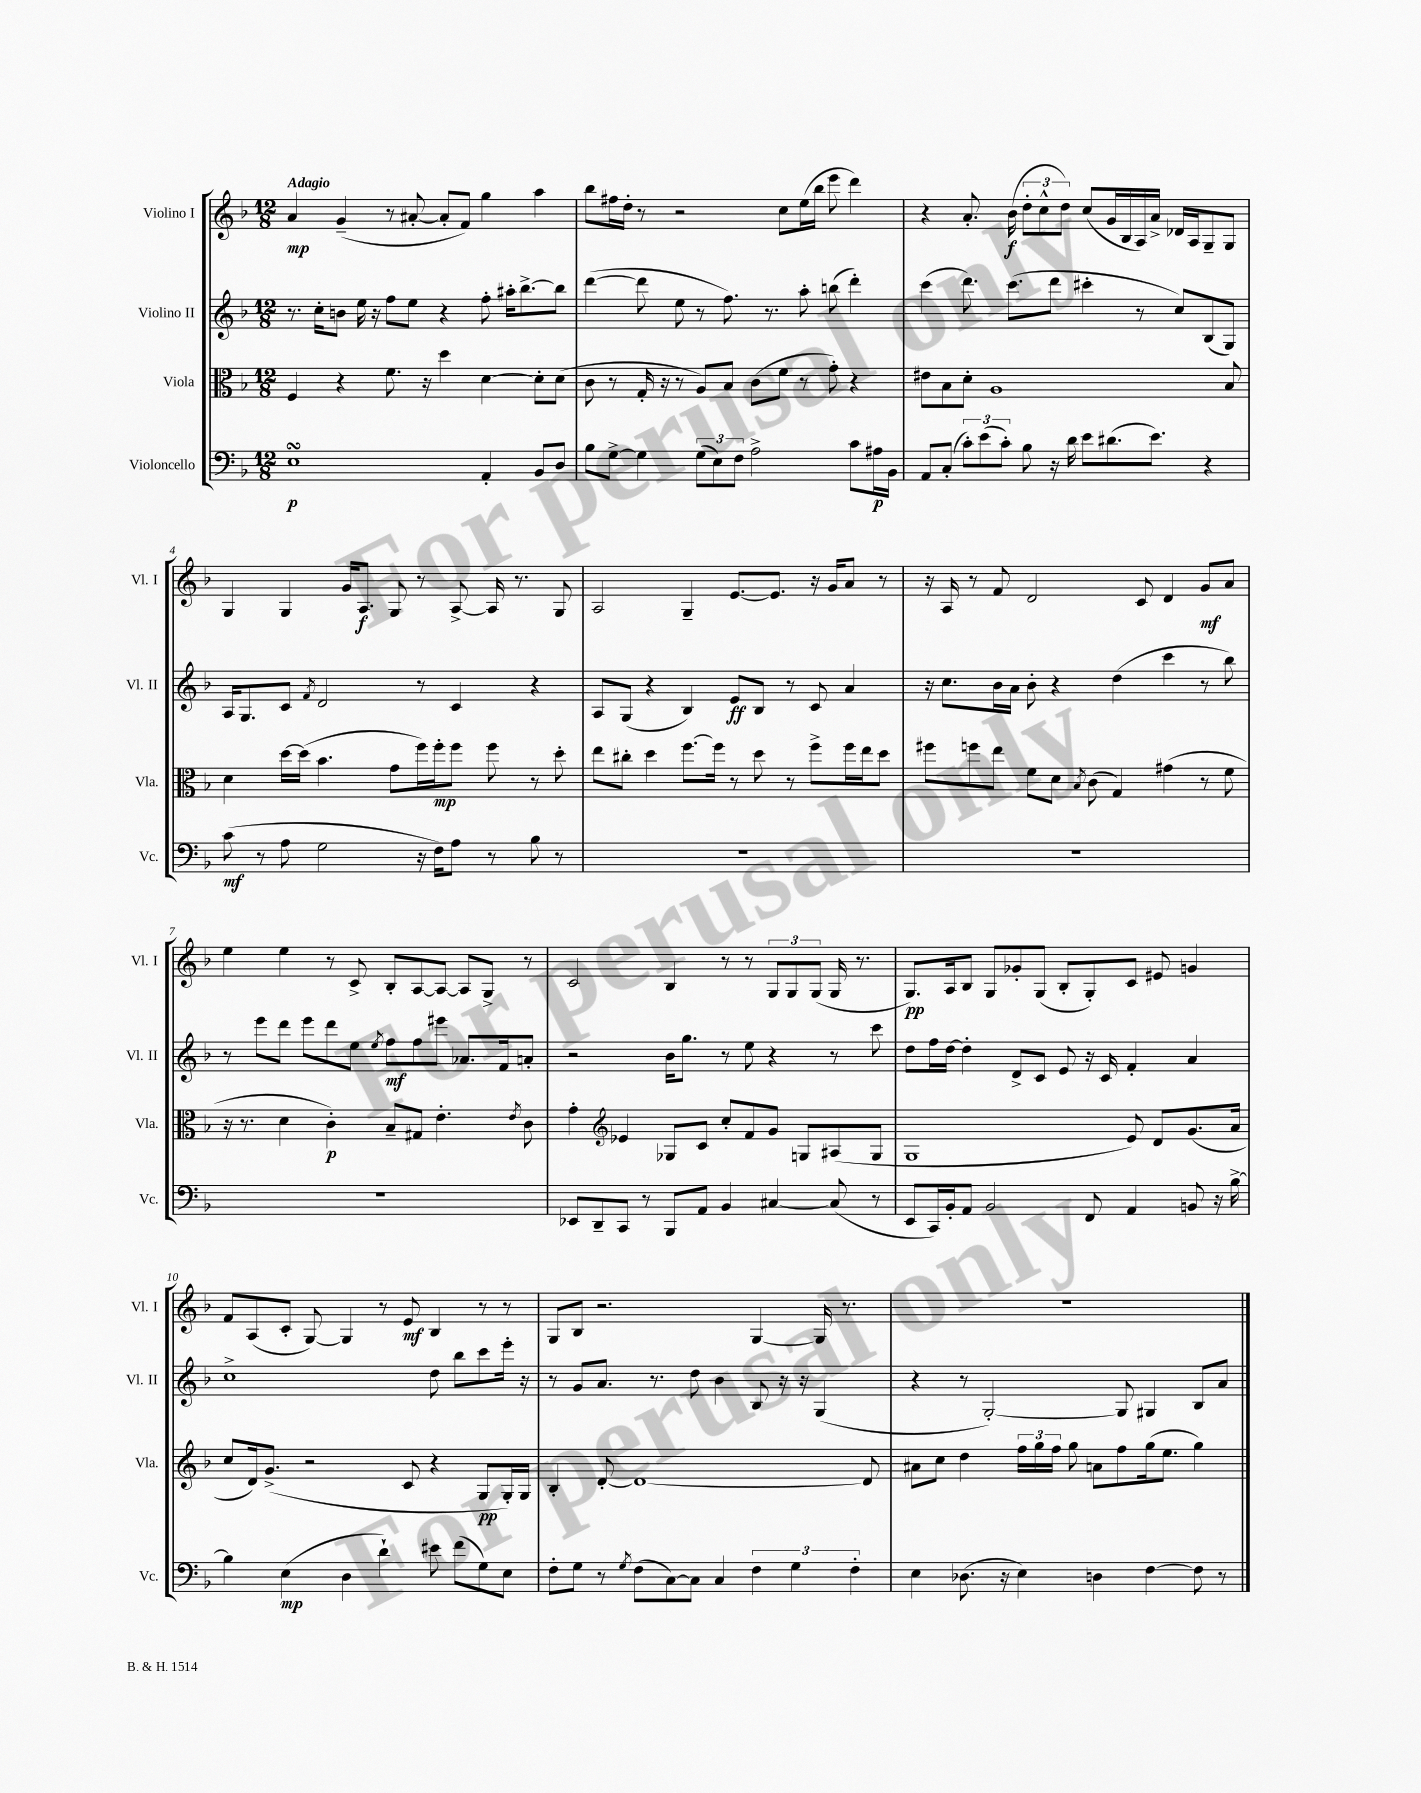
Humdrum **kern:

**kern	**kern	**kern	**kern
*staff4	*staff3	*staff2	*staff1
*clefF4	*clefC3	*clefG2	*clefG2
*k[b-]	*k[b-]	*k[b-]	*k[b-]
*M12/8	*M12/8	*M12/8	*M12/8
1E	4F	8.r	4a
.	.	16cc'	.
.	4r	8b	(4g~
.	.	16ee	.
.	.	16r	.
.	8.f	8ff	8r
.	.	8ee	[8a#'
.	16r	.	.
.	4dd	4r	8a#']
.	.	.	8f)
4AA'	[4d	8ff'	4gg
.	.	16aa#'	.
.	.	[8.bb-^	.
8BB-	8d']	.	4aa
8D	(8d	8bb-]	.
=	=	=	=
8B-	8c	([4ddd	8bb-
[8G^	8r	.	16ff#
.	.	.	16dd'
4G]	16G'	8ddd]	8r
.	16r	.	.
.	8r	8ee	2r
(12G	8A)	8r	.
12E)	.	.	.
.	8B-	8.ff)	.
12F	.	.	.
2A^	(8c	.	.
.	.	8.r	.
.	8f	.	8cc
.	8r	8aa'	(16ee
.	.	.	16bb-
.	8g')	(8bb	8eee
8c	4r	4ddd')	4ddd)
16A#	.	.	.
16BB-	.	.	.
=	=	=	=
8AA	8e#	(4ccc	4r
(8C'	8B-	.	.
12c')	8d'	8.ddd)	8.a'
(12e	.	.	.
.	1A	.	.
12c')	.	.	.
.	.	(8.ccc	(16b-
8B-	.	.	12dd'
.	.	.	12cc^^
16r	.	8ddd	.
.	.	.	12dd)
16d	.	.	.
8e	.	4ccc#'	(8cc
(8.d#	.	.	16g
.	.	.	16B-
.	.	8r	16A)
8.e)	.	.	16a^
.	.	8cc)	16d-
.	.	.	16A
4r	.	(8B-	8G~
.	8B-	8G)	8G
=	=	=	=
(8c	4d	16A	4G
.	.	8.G	.
8r	.	.	.
8A	[16dd	8c	4G
.	(16dd]	.	.
.	.	8qf	.
2G	4.b-	2d	.
.	.	.	16g
.	.	.	8.A
.	8g	.	8G
16r	16ff)	8r	8r
16F)	16ff'	.	.
8A	8ff	4c	[8A^
8r	8ff	.	16A]
.	.	.	8.r
8B-	8r	4r	.
8r	8dd'	.	8G
=	=	=	=
1.r	8ee	8A	2A
.	8cc#'	(8G	.
.	4dd	4r	.
.	[8.ff	4B-)	4G~
.	16ff]	.	.
.	8r	8e	[8.e
.	8dd	8B-	.
.	.	.	8.e]
.	8r	8r	.
.	8ff^	8c	16r
.	.	.	16g
.	16ff	4a	8a
.	16ee	.	.
.	8dd	.	8r
=	=	=	=
1.r	8ff#	16r	16r
.	.	8.cc	16A
.	8ff	.	8r
.	8ee	16b-	8f
.	.	16a	.
.	8f	8b-'	2d
.	8d	4r	.
.	8qB-	.	.
.	(8c	.	.
.	4G)	(4dd	.
.	.	.	8c
.	(4g#	4ccc	4d
.	8r	8r	8g
.	8f	8bb-)	8a
=	=	=	=
1.r	16r	8r	4ee
.	8.r	.	.
.	.	8eee	.
.	4d	8ddd	4ee
.	.	8eee	.
.	4c')	8ddd	8r
.	.	8ee	8c^
.	.	8qee	.
.	8B-~	8ff	8B-'
.	8G#	8ff	[8A
.	4.e'	8eee#	8A_
.	.	8.a-	8A]
.	.	.	8G^
.	.	16f	.
.	8qe	.	.
.	8c	8a'	8r
=	=	=	=
8EE-	4g'	2r	2c
8DD~	.	.	.
*	*clefG2	*	*
8CC	4e-	.	.
8r	.	.	.
8BBB-	8G-	16b-	4B-
.	.	8.gg	.
8AA	8c	.	.
4BB-	8cc'	8r	8r
.	8f	8ee	8r
[4C#	8g	4r	12G
.	.	.	12G
.	8G	.	.
.	.	.	(12G
(8C#]	(8A#	8r	16G
.	.	.	8.r
8r	8G	8ccc	.
=	=	=	=
8EE	1G	8dd	8.G)
16CC)	.	16ff	.
16BB-'	.	[16dd	16A
8AA	.	4dd']	8B-
2BB-	.	.	8G
.	.	8d^	8g-'
.	.	8c	(8G
.	.	8e	8B-'
8FF	.	16r	8G')
.	.	16c	.
4AA	8e)	4f'	8c
.	8d	.	8e#
8BB	(8.g	4a	4g
16r	.	.	.
[16B-^	16a	.	.
=	=	=	=
4B-]	8cc	1cc^	8f
.	16d)	.	(8A
.	(8.g^	.	.
(4E	.	.	8c'
.	2r	.	[8G)
4D	.	.	4G]
4d`)	.	.	8r
.	8c	.	8e
8e#	4r	8dd	4B-
(8f	.	8bb-	.
8G)	8G	8ccc	8r
8E	16G')	16eee'	8r
.	16G	16r	.
=	=	=	=
8F'	4B-'	8r	8G
8G	.	8g	8B-
8r	[8d'	8.a	2.r
8qG	.	.	.
(8F	1d_	.	.
.	.	8.r	.
[8C)	.	.	.
8C]	.	8dd	.
4C	.	4b-	.
6F	.	8B-	[4G
.	.	16r	.
6G	.	.	.
.	.	16r	.
.	.	(4G	16G]
.	.	.	8.r
6F'	.	.	.
.	8d]	.	.
=	=	=	=
4E	8a#	4r	1.r
.	8cc	.	.
(8.D-	4dd	8r	.
.	.	[2G')	.
16r	.	.	.
4E)	24ff	.	.
.	24gg	.	.
.	24ff	.	.
.	8gg	.	.
4D	8a	.	.
.	8ff	8G]	.
[4F	(16gg	4G#	.
.	8.ee	.	.
8F]	4gg)	8B-	.
8r	.	8a	.
==	==	==	==
*-	*-	*-	*-
